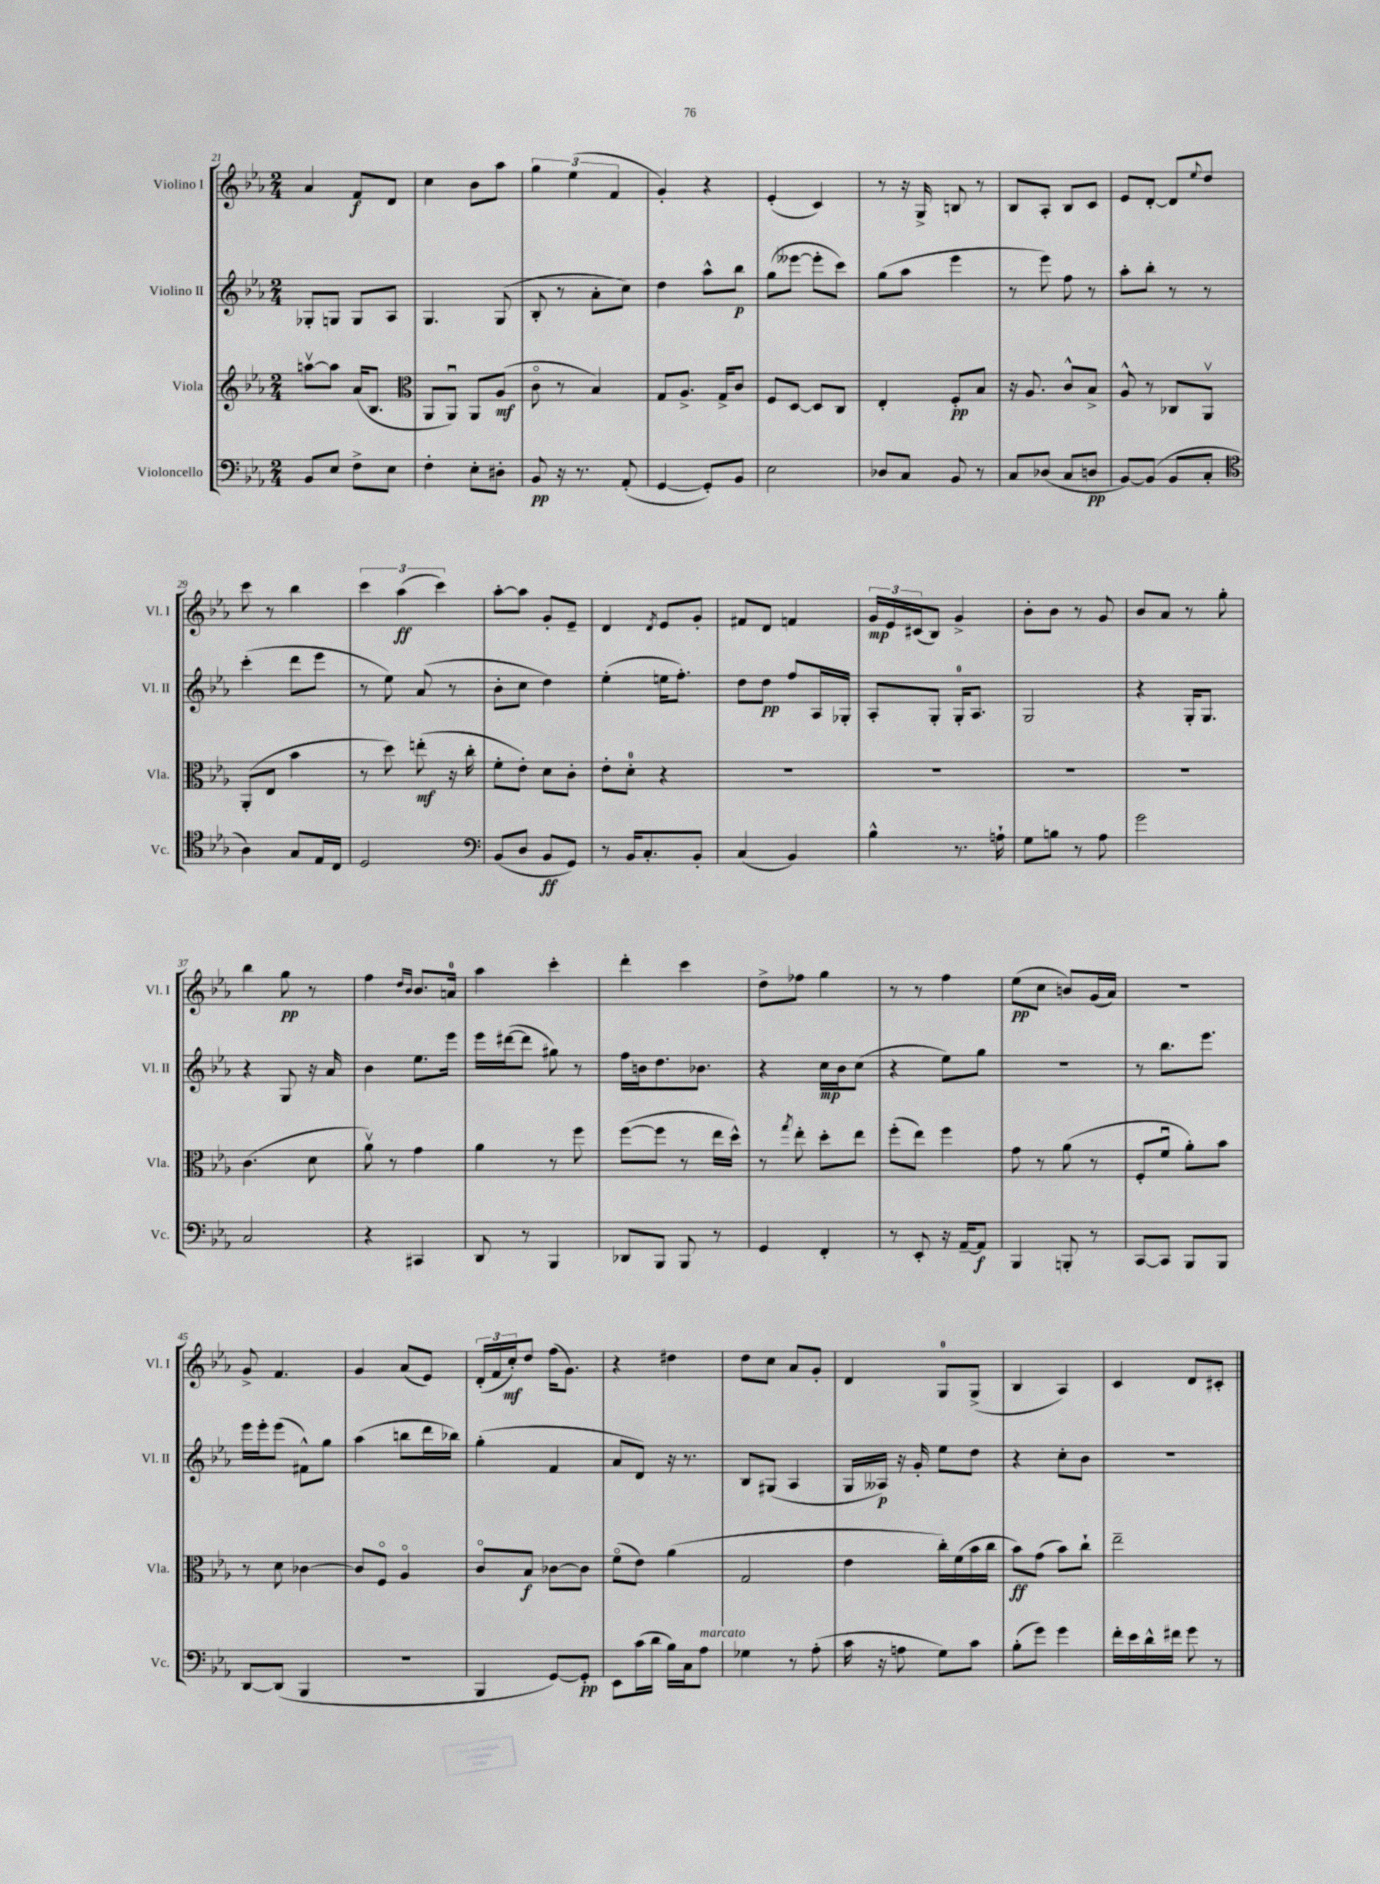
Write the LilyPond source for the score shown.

<<
\new StaffGroup <<
\new Staff = "s0" \with { instrumentName = "Violino I" shortInstrumentName = "Vl. I" } {
    \clef treble \key ees \major \numericTimeSignature \time 2/4
    aes'4 f'8\f d'8 |
    c''4 bes'8 aes''8 |
    \tuplet 3/2 { g''4 ees''4( f'4 } |
    g'4-.) r4 |
    ees'4-.( c'4) |
    r8 r16 g16-> b8 r8 |
    bes8 aes8-. bes8 c'8 |
    ees'8 d'8~-. d'8 \appoggiatura { ees''8 } d''8 |
    c'''8 r8 bes''4 |
    \tuplet 3/2 { c'''4 aes''4\ff( c'''4) } |
    aes''8~-. aes''8 g'8-. ees'8-- |
    d'4 \acciaccatura { d'8 } ees'8 g'8-. |
    fis'8 d'8 f'4 |
    \tuplet 3/2 { g'16\mp ees'16 cis'16( } bes8) g'4-> |
    bes'8-. bes'8 r8 g'8 |
    bes'8 aes'8 r8 g''8-. |
    bes''4 g''8\pp r8 |
    f''4 \grace { d''16 bes'16 } bes'8. a'16-0 |
    aes''4 c'''4-. |
    d'''4-. c'''4 |
    d''8-> fes''8 g''4 |
    r8 r8 f''4 |
    ees''8\pp( c''8 b'8) g'16( aes'16) |
    r2 |
    g'8-> f'4. |
    g'4 aes'8( ees'8) |
    \tuplet 3/2 { d'16-.( f'16 c''16-.\mf) } d''8 f''16( g'8.) |
    r4 dis''4 |
    d''8 c''8 aes'8 g'8-. |
    d'4 g8-0 g8->( |
    bes4 aes4) |
    c'4 d'8 cis'8-. \bar "|." |
}
\new Staff = "s1" \with { instrumentName = "Violino II" shortInstrumentName = "Vl. II" } {
    \clef treble \key ees \major \numericTimeSignature \time 2/4
    ges8-. g8 g8 aes8 |
    g4. g8( |
    bes8-. r8 aes'8-. c''8) |
    d''4 aes''8-^ bes''8\p |
    g''8( eeses'''8~ eeses'''8-. c'''8) |
    g''8( aes''8 ees'''4 |
    r8 ees'''8) f''8 r8 |
    aes''8-. bes''8-. r8 r8 |
    c'''4-.( d'''8 ees'''8 |
    r8 ees''8) aes'8( r8 |
    bes'8-. c''8 d''4) |
    ees''4-.( e''16 f''8.-.) |
    d''8 d''8\pp f''8 aes16 ges16-. |
    aes8-. g8-. g16-0-. aes8. |
    g2 |
    r4 g16-. g8. |
    r4 g8 r16 aes'16 |
    bes'4 ees''8. ees'''16 |
    ees'''16 dis'''16~( dis'''8 gis''8) r8 |
    f''16 b'16 d''8. bes'8. |
    r4 c''16\mp bes'16 c''8( |
    r4 ees''8) g''8 |
    r2 |
    r8 bes''8. ees'''8. |
    ees'''16 ees'''16-. ees'''8( fis'8-^) g''8 |
    aes''4( b''8 d'''16 bes''16) |
    g''4-.( f'4 |
    aes'8 d'8) r16 r8. |
    bes8 gis8( aes4 |
    g16 aeses16\p) r16 g'16-. ees''8 d''8 |
    r4 c''8-. bes'8 |
    R2 \bar "|." |
}
\new Staff = "s2" \with { instrumentName = "Viola" shortInstrumentName = "Vla." } {
    \clef treble \key ees \major \numericTimeSignature \time 2/4
    a''8~\upbow a''8 aes'16( bes8. |
    \clef alto aes,8 aes,8\downbow) aes,8 aes8\mf( |
    c'8\flageolet r8 bes4) |
    g8 aes8.-> g16-> c'8 |
    f8 d8~ d8 c8 |
    ees4-. f8-.\pp bes8 |
    r16 aes8. c'8-^ bes8-> |
    aes8-^ r8 ces8 aes,8\upbow |
    aes,8-.( ees8 bes'4 |
    r8 d''8) e''8-.\mf( r16 c''16-. |
    f'8-. ees'8-.) d'8 c'8-. |
    ees'8-. d'8-0-. r4 |
    R2 |
    R2 |
    R2 |
    R2 |
    c'4.( d'8 |
    aes'8\upbow) r8 g'4 |
    aes'4 r8 f''8 |
    f''8~( f''8 r8 ees''16 d''16-^) |
    r8 \acciaccatura { g''8 } ees''8-. d''8-. ees''8 |
    f''8-.( ees''8) f''4 |
    g'8 r8 aes'8( r8 |
    f8-. f'8\downbow aes'8-.) bes'8 |
    r8 d'8 ces'4~ |
    ces'8 f8\flageolet aes4\flageolet |
    c'8\flageolet bes8\f ces'8~ ces'8 |
    f'8\flageolet( ees'8) aes'4( |
    g2 |
    ees'4 c''16-.) f'16( bes'16 c''16 |
    bes'8\ff) g'8( bes'8) c''8-! |
    ees''2-- \bar "|." |
}
\new Staff = "s3" \with { instrumentName = "Violoncello" shortInstrumentName = "Vc." } {
    \clef bass \key ees \major \numericTimeSignature \time 2/4
    bes,8 ees8 f8-> ees8 |
    f4-. ees8-. dis8-. |
    bes,8\pp r16 r8. aes,8-.( |
    g,4~ g,8-.) bes,8 |
    ees2 |
    des8 c8 bes,8 r8 |
    c8 des8( c8 d8\pp |
    bes,8~) bes,8( bes,8 c8-. |
    \clef tenor aes4) g8 ees16 c16 |
    d2 |
    \clef bass bes,8( d8 bes,8\ff g,8) |
    r8 bes,16 c8.-. bes,8-. |
    c4( bes,4) |
    bes4-^ r8. a16-! |
    g8 b8 r8 aes8 |
    g'2 |
    c2 |
    r4 cis,4 |
    d,8 r8 bes,,4 |
    des,8 bes,,8 bes,,8 r8 |
    g,4 f,4-. |
    r8 ees,8-. r16 aes,16~-- aes,8\f |
    bes,,4 b,,8-. r8 |
    c,8~ c,8 bes,,8 bes,,8 |
    d,8~ d,8( bes,,4 |
    R2 |
    bes,,4 g,8~) g,8-.\pp |
    ees,8 c'16( d'16 bes16) c16 aes8^\markup { \italic "marcato" } |
    ges4 r8 aes8-.( |
    c'16 r16 a8 g8) c'8 |
    bes8-.( g'8) g'4 |
    f'16-. ees'16 d'16-^ fis'16 g'8 r8 \bar "|." |
}
>>
>>
\layout { \context { \Score currentBarNumber = #21 } }
